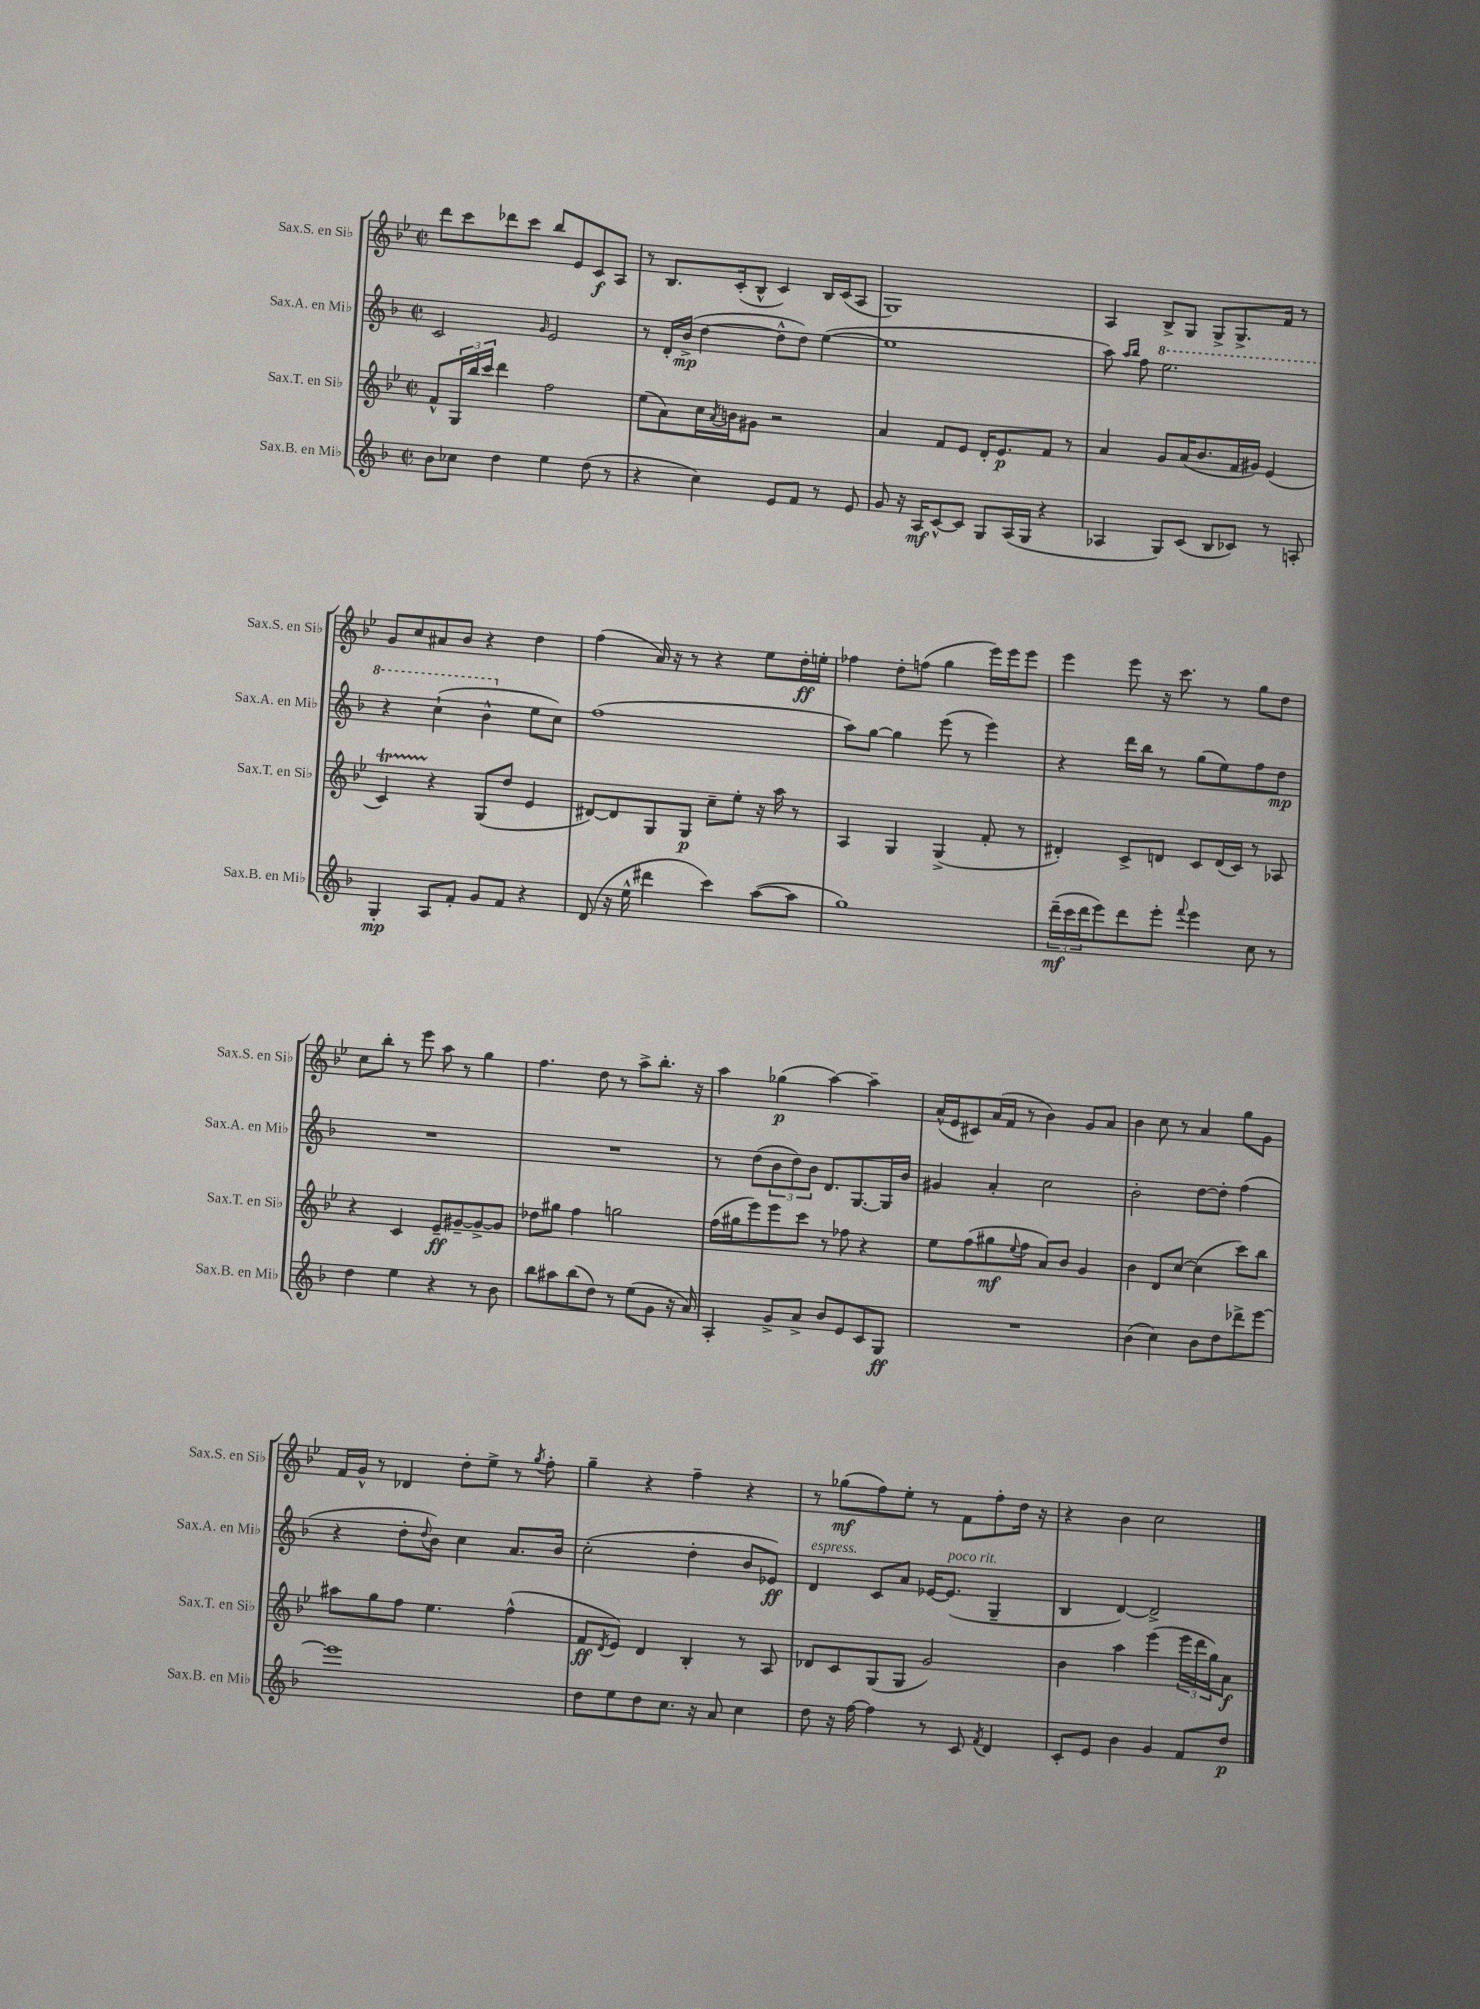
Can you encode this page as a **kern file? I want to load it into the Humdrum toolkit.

**kern	**kern	**kern	**kern
*staff4	*staff3	*staff2	*staff1
*clefG2	*clefG2	*clefG2	*clefG2
*k[b-]	*k[b-e-]	*k[b-]	*k[b-e-]
*M2/2	*M2/2	*M2/2	*M2/2
*met(c|)	*met(c|)	*met(c|)	*met(c|)
8b-	8f^^	2c	8ddd
8cc-	24G	.	8ccc
.	24bb-	.	.
.	24ccc	.	.
4dd	4ddd	.	8ddd-
.	.	.	8ccc
.	.	16qqg	.
4ee	2ff	2e	8bb-
.	.	.	8e-
(8dd	.	.	8c
8r	.	.	8A
=	=	=	=
4r	(8ee-	8r	8r
.	8a)	16d'	8.B-
.	.	(16b-^	.
4cc)	16cc	[4dd	.
.	8qa	.	.
.	16b	.	(16c'
.	8g#	.	8B-^^
8e	2r	8dd^^]	4c)
8f	.	8dd)	.
8r	.	([4ee	16B-
.	.	.	(16c
8e	.	.	8A
=	=	=	=
8g	4a	1ee]	1G)
16r	.	.	.
16A	.	.	.
[8c^^	8f	.	.
8c]	8e-	.	.
8G	16d'	.	.
.	8.e-	.	.
(16A	.	.	.
16G	.	.	.
4r	8f	.	.
.	8r	.	.
=	=	=	=
4A-	4a	8aa)	4A
.	.	16qqaa	.
.	.	16qqbb-	.
.	.	8ff	.
8G)	8g	2.eee	8B-^
(8c	(16a	.	8G
.	8.b-	.	.
8B-	.	.	8G^
8c-)	16f	.	8.G^
.	16g#)	.	.
8r	(4e-	.	.
.	.	.	16f
8A'	.	.	8r
=	=	=	=
4G'	4c)	4r	8g
.	.	.	8cc
8A	4r	(4ccc`	8a#
8f'	.	.	8b-
8g	(8G	4bb-^^	4r
8f	8dd	.	.
4r	4e-	8ee	4dd
.	.	8cc)	.
=	=	=	=
(8d	[8d#)	(1ff	(4ff
16r	8d#]	.	.
16ee^^	.	.	.
4ddd#	8G	.	16a)
.	.	.	16r
.	8G	.	8r
4ccc)	8cc~	.	4r
.	8ee-'	.	.
([8aa	16r	.	8ee-
.	16aa	.	.
8aa]	8r	.	16dd'
.	.	.	16ee'
=	=	=	=
1gg)	4A	8aa)	4ff-
.	.	[8gg	.
.	4G	4gg]	8dd'
.	.	.	(8ff
.	(4G^	(8eee	4gg
.	.	8r	.
.	8f'	4eee)	16eee-)
.	.	.	16eee-
.	8r	.	8eee-
=	=	=	=
(24ddd~	4d#')	4r	4eee-
24ccc	.	.	.
24ddd	.	.	.
8eee)	.	.	.
8ddd	8c^	16ddd	8eee-
.	.	16bb-	.
8eee'	8d	8r	16r
.	.	.	8.ccc
8qqfff	.	.	.
4eee	8c	(8gg	.
.	(16d	8ee)	8r
.	16c)	.	.
8cc	8r	8ff	8gg
8r	8A-	8dd	8dd
=	=	=	=
4dd	4r	1r	8cc
.	.	.	8bb-'
4ee	4c	.	8r
.	.	.	8eee-
4r	8e-~	.	8aa
.	[8g#~	.	8r
8r	8g#^_	.	4gg
8b-	8g#]	.	.
=	=	=	=
8bb-	8dd-	1r	4.ff
8aa#	8gg#	.	.
(8bb-	4ff	.	.
8dd)	.	.	8dd
8r	2gg	.	8r
(8ee	.	.	8aa^
8g	.	.	8.bb-'
16r	.	.	.
16a)	.	.	16r
=	=	=	=
4A'	(16ff	8r	4aa
.	16gg#	.	.
.	8eee-)	(8dd	.
8g^	8eee-	12b-	(4gg-
.	.	12dd)	.
8a^	8ccc	.	.
.	.	12b-	.
8b-	8r	8.d	[4aa)
8e	8ff-	.	.
.	.	[8.G	.
8c	4r	.	4aa~]
8G	.	16G]	.
.	.	16b-	.
=	=	=	=
1r	8ee-	4g#	(16a^^
.	.	.	16e-
.	(8ff	.	8c#)
.	8gg#	4a'	(16a
.	.	.	16f
.	8qqee-	.	.
.	8ff	.	8r
.	8a)	2cc	4b-)
.	8b-	.	.
.	4g	.	8g
.	.	.	8a
=	=	=	=
(4b-	4b-	2b-'	4b-
4cc)	8d	.	8cc
.	[8cc	.	8r
8b-	(4cc]	[8dd	4a
8dd	.	8dd']	.
8ddd-^	8ccc)	(4ff	8gg
[8eee	8bb-	.	8g
=	=	=	=
1eee]	8aa#	4r	16f
.	.	.	16g^^
.	8gg	.	8r
.	8ff	8dd'	4d-
.	.	8qqdd	.
.	4.ee-	8b-)	.
.	.	4cc	8dd'
.	.	.	8ee-^
.	(4ff^^	8.a	8r
.	.	.	8qgg
.	.	.	8ff'
.	.	16b-	.
=	=	=	=
8dd	8f	(2cc'	4gg~
.	8qd	.	.
8ee	8e-)	.	.
8dd	4d	.	4r
8.cc	.	.	.
.	4B-'	4dd'	4ff~
16r	.	.	.
8a	.	.	.
4cc	8r	8b-	4r
.	8A	8e-)	.
=	=	=	=
8dd	8d-	4d	8r
16r	8c	.	(8gg-
[16ff	.	.	.
4ff]	(8G	8c	8ff)
.	8G	8a	8ee-'
8r	2g)	[16e-	8r
.	.	(8.e-]	.
8c	.	.	8f
8qf	.	.	.
4d	.	4G~	8ff'
.	.	.	16dd
.	.	.	16r
=	=	=	=
8c'	4b-	4B-	4r
8e	.	.	.
4b-	4aa	[4d)	4b-
4g	(4eee-	2d^]	2cc
8f	24eee-	.	.
.	24ddd	.	.
.	24gg)	.	.
8dd	8a	.	.
==	==	==	==
*-	*-	*-	*-
